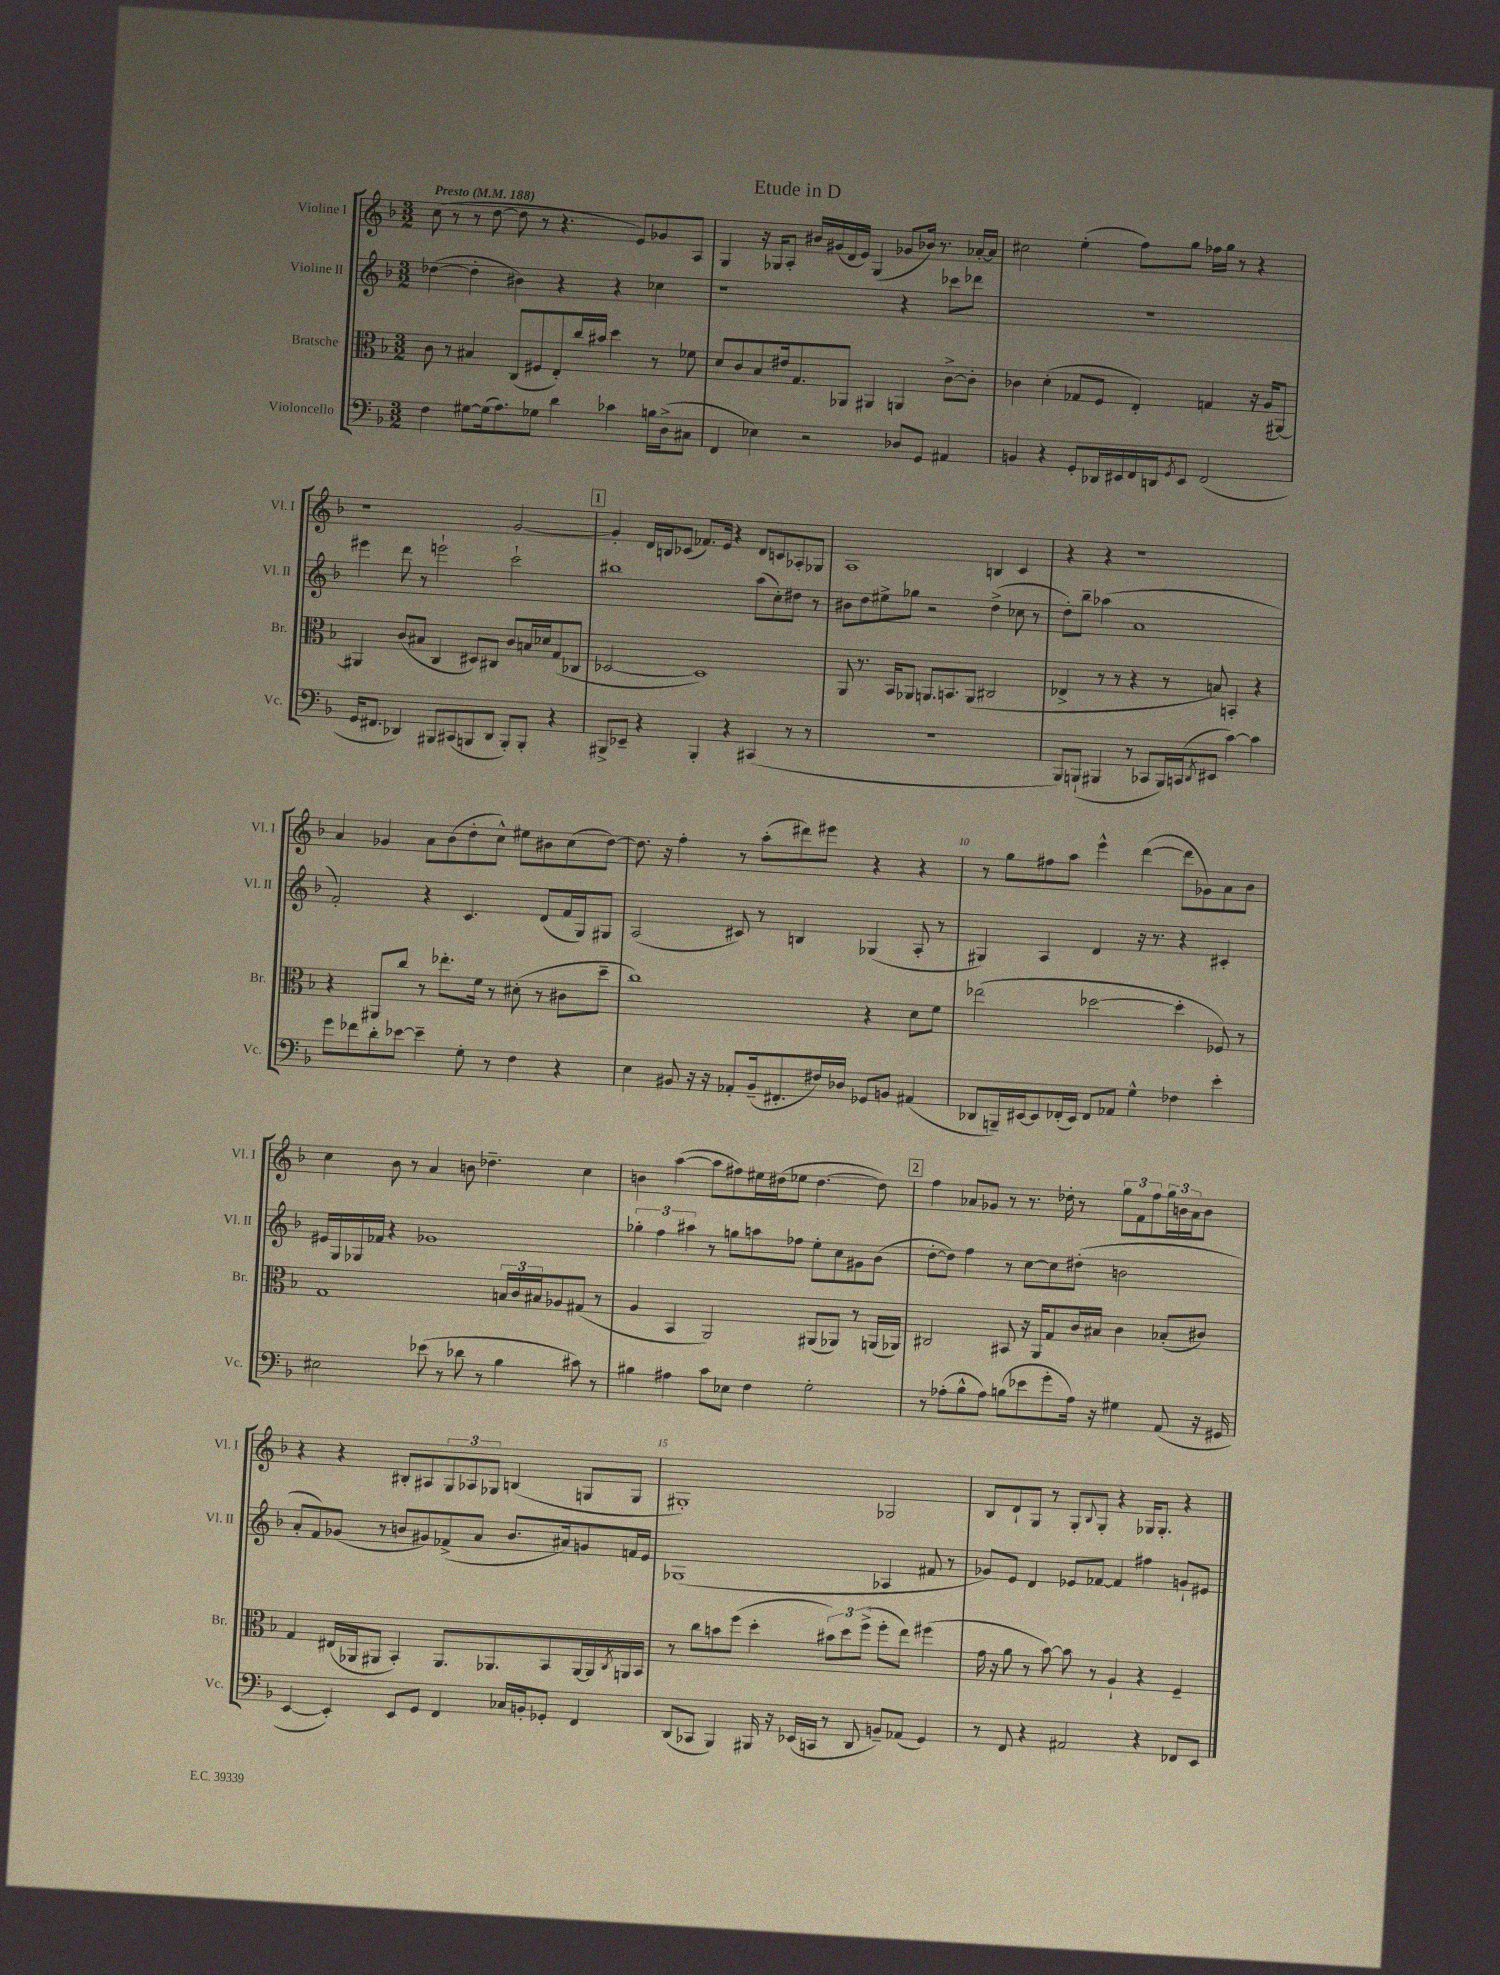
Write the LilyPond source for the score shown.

\header { title = "Etude in D" }
<<
\new StaffGroup <<
\new Staff = "s0" \with { instrumentName = "Violine I" shortInstrumentName = "Vl. I" } {
    \clef treble \key f \major \numericTimeSignature \time 3/2 \tempo "Presto" 4 = 188
    c''8( r8 r8 d''8~ d''8 r8 r4. e'8) ges'8 a8 |
    g4 r16 ges16 a8-. bis'16 gis'16( d'16 e'16) ges4( ges'8 bes'16) r8. aes'16~-. aes'16 |
    cis''2 e''4-.( f''8) g''8 fes''16 g''16 r8 r4 |
    r1 g'2~ |
    \mark \markup { \box "1" } g'4-. d'16 b16 ces'8( fes'8.) e'16 r4 d'8 c'8 aes8-. ges8 |
    a1 b4 c'4 |
    r4 r4 r1 |
    a'4 ges'4 a'8 bes'8( d''8-. c''8-^) eis''8 bis'8 c''8( d''8~) |
    d''8. r16 f''4-. r8 a''8-.( dis'''8) eis'''8 r4 r4 |
    r8 g''8 fis''8 a''8 e'''4-^ d'''4~( d'''8 ges'8) a'8 bes'8 |
    c''4 bes'8 r8 a'4 b'8 des''4.-- c''4 |
    b'4 a''4~( a''8 fis''8) eis''16 dis''16( ees''8 dis''4.~ dis''8) |
    \mark \markup { \box "2" } f''4 aes'8 ges'8 r8 r8. des''16-. r8 \tuplet 3/2 { g''8 f'8 f''8 } \tuplet 3/2 { g''16 b'16 aes'16 } b'8 |
    r4 r4 bis8-. ais8 \tuplet 3/2 { g8 aes8 ges8 } b4( g8 g8 |
    gis1-.) ges2 |
    bes8 d'8-! g8 r8 g8-. \appoggiatura { bes8 } g8-. r4 ges16 ges8.-. r4 \bar "|." |
}
\new Staff = "s1" \with { instrumentName = "Violine II" shortInstrumentName = "Vl. II" } {
    \clef treble \key f \major \numericTimeSignature \time 3/2
    des''4~( des''4-. bis'4) r4 r4 ces''4 |
    r1 r4 ces'''8 des'''8 |
    R1. |
    eis'''4 d'''8 r8 e'''2-! c'''2-! |
    \mark \markup { \box "1" } bis''1 a''8( c''8-.) dis''8 r8 |
    bis'8 d''8 eis''8-> ges''8 r2 d''4->( ces''8 r8 |
    d''8-.) bes''8-- aes''4( a'1 |
    f'2-.) r4 c'4. d'8( f'16 g16) gis8 |
    a2( cis'8) r8 b4 ges4( a8-. r8 |
    gis4) a4 d'4 r16 r8. r4 cis'4-. |
    eis'16 g16 ges16 fes'16 r4 ges'1 |
    \tuplet 3/2 { ges''4-. f''4 ais''4 } r8 g''8 a''8 fes''8 e''8-. c''8 gis'8 bes'8( |
    \mark \markup { \box "2" } d''8~-. d''8) f''4 r8 c''8~ c''8 dis''8-.( b'2 |
    a'8-. f'8) ges'8( r8 b'8 gis'8) fes'8->( a'8 b'8. ais'16) g'8 f'16 e'16 |
    ges1( aes4 fis'8 r8 |
    ges'8) e'8 d'4 ees'8 fes'8~ fes'4 fis''4 g'8-! eis'8 \bar "|." |
}
\new Staff = "s2" \with { instrumentName = "Bratsche" shortInstrumentName = "Br." } {
    \clef alto \key f \major \numericTimeSignature \time 3/2
    c'8 r8 bis4 c8( fis8 e8-.) c''16 bis'16 d''4 r8 fes'8 |
    d'8 c'8 bes8 eis'16 g8. aes,8 ais,4 a,4 c'8~-> c'8-. |
    ces'4 d'4-.( ges8 f8 e4-.) g4 r16 a16( ais,8~) |
    ais,4 c'8( bis8 c4 dis8) cis8 c'8 b16 des'16 g8( ces8 |
    \mark \markup { \box "1" } des2~ des1) |
    a,8 r8. bes,16 aes,8 a,8. b,8. a,8( cis2 |
    ees4-> r8 r8 r4 r8 b8) b,4-. r4 |
    r4 ais,8 c''8 r8 ees''8.-. f'16 r8 dis'8-.( r8 cis'8 d''8-- |
    c''1) r4 d'8 f'8 |
    ees''2( des''2~ des''4-. fes8) r8 |
    g1 \tuplet 3/2 { b16 c'16 bis16 } aes8 gis8( r8 |
    a4 bes,4 a,2) ais,8( aes,8) r8 a,16( aes,16) |
    \mark \markup { \box "2" } cis2 bis,8 r16 a,16 g8 c'16 bis16 c'4 bes8-.( cis'8) |
    g4 eis16( aes,16 ais,8 bes,4-.) ais,8. aes,8. bes,8 aes,16~ aes,16 \acciaccatura { c8 } a,16 bes,16 |
    r8 c''8 b'8 f''8( d''4-. \tuplet 3/2 { bis'8) d''8 f''8->( } f''8-. e''8) fis''4( |
    g'16 r16 a'8 r8 bes'8~) bes'8 r8 a4-! r4 f4-- \bar "|." |
}
\new Staff = "s3" \with { instrumentName = "Violoncello" shortInstrumentName = "Vc." } {
    \clef bass \key f \major \numericTimeSignature \time 3/2
    f4 gis8~ gis16( a8.) ges8 d'4 ces'4 b16 d16->( cis8 |
    f,4 ees4) r2 des8 g,8 ais,4 |
    b,4 r4 g,8-. des,16 eis,16 f,16 d,16 \acciaccatura { g,8 } eis,8 f,2( |
    g,16 fis,8. des,4) bis,,8 cis,8( b,,8 des,8 b,,8-.) b,,8-. r4 |
    \mark \markup { \box "1" } bis,,8-> ees,8-- r4 bis,,4-. r4 cis,4( r8 r8 |
    R1. |
    bes,,8) b,,8-!( bis,,4 r8 ces,8 bis,,16) c,16( \acciaccatura { d,8 } eis,8 c'4~) c'4 |
    g'8 fes'8 d'8-. ees'8~ ees'4-- g8-. r8 f4 r4 |
    e4 bis,8 r16 r16 aes,8-. bis,16--( fis,8.-. fis16) des16 ges,8 b,8 ais,4( |
    des,8 b,,16--) eis,16~ eis,8 fes,16-.( eis,16) fes,8 aes,8 g4-^ fes4 e'4-. |
    eis2 ees'8( r8 des'8 r8 bes4 cis'8) r8 |
    bis4 ais4 c'8 ees8 f4 g2-. |
    \mark \markup { \box "2" } r8 aes8-.( bes8-^ aes8) b8( ees'8 g'8-. aes16) r16 gis4 a,8( r16 gis,16 |
    e,4~ e,4-.) e,8 g,8 f,4 ces16 b,16-. ges,8-. f,4 |
    d,8( ces,8 bes,,4) bis,,16 r16 ees,16( c,16 r8 d,8 b,8--) aes,8( g,4) |
    r8 f,8 r4 ais,2 r4 fes,8 e,8 \bar "|." |
}
>>
>>
\layout { \context { \Score \override BarNumber.break-visibility = ##(#f #t #t) barNumberVisibility = #(every-nth-bar-number-visible 5) } }
